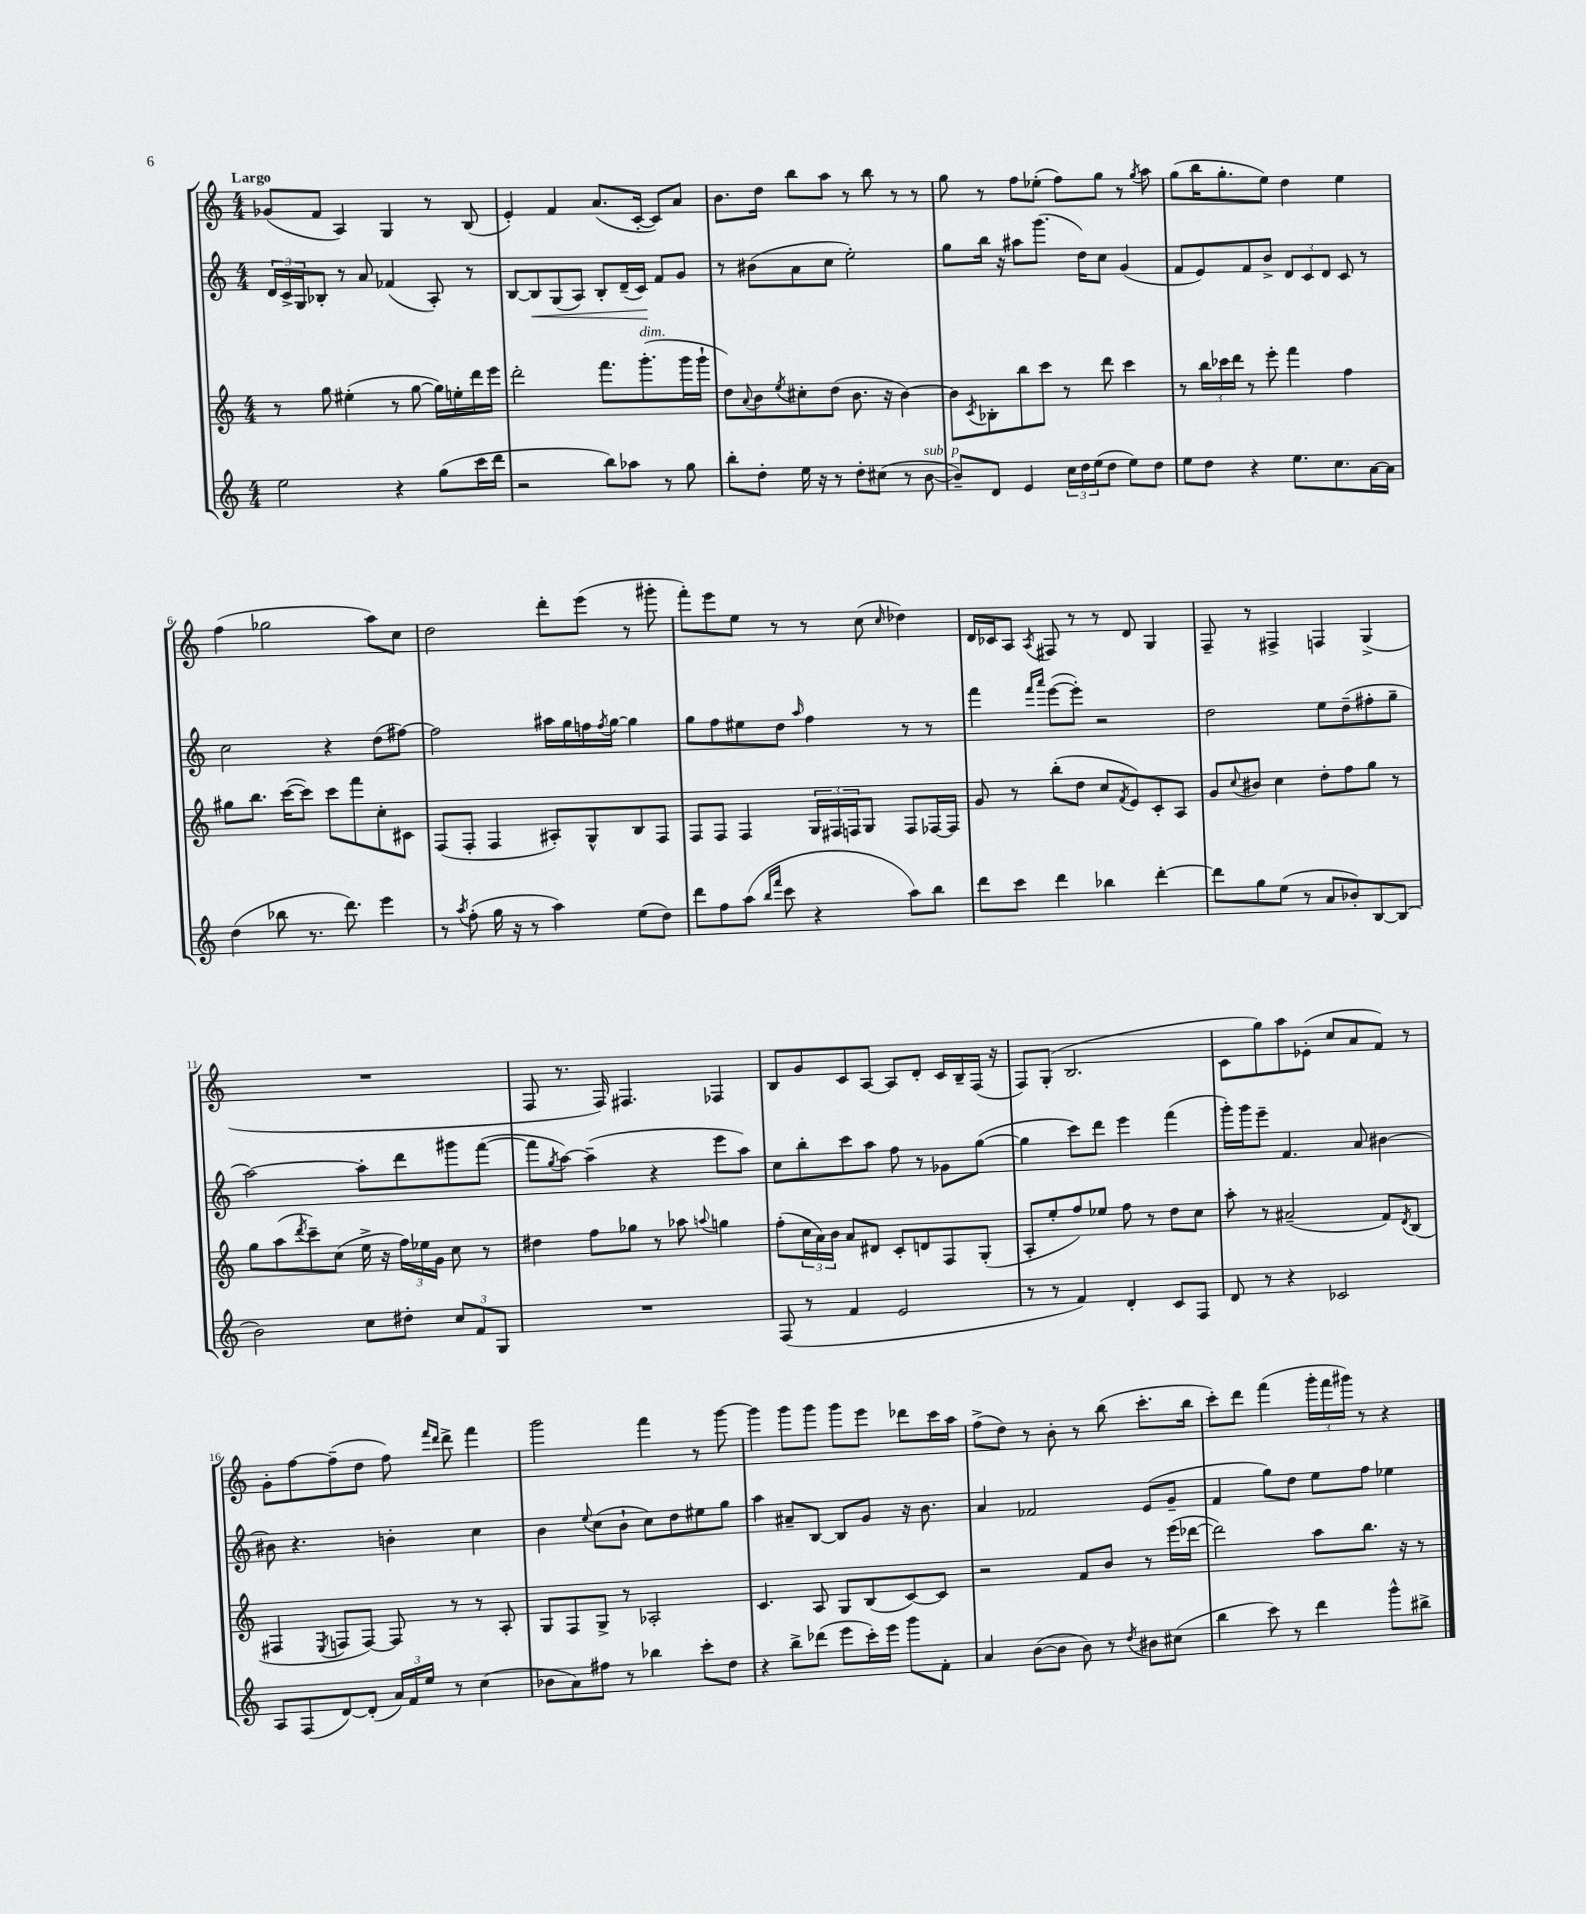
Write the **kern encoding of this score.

**kern	**kern	**kern	**dynam	**kern
*part4	*part3	*part2	*part2	*part1
*staff4	*staff3	*staff2	*staff2	*staff1
*clefG2	*clefG2	*clefG2	*	*clefG2
*k[]	*k[]	*k[]	*	*k[]
*M4/4	*M4/4	*M4/4	*	*M4/4
=1	=1	=1	=1	=1
!	!	!	!	!LO:TX:a:B:t=Largo
2ee\	8r	24d/LL	.	(8g-X/L
.	.	24c^/	.	.
.	.	24G/J	.	.
.	8gg\	8B-X'/J	.	8f/J
.	(4ee#X'\	8r	.	4A/)
.	.	8a/	.	.
4r	8r	(4f-X/	.	4G/
.	[8gg\	.	.	.
(8gg\L	16gg\LL])	8A'/)	.	8r
.	16een'\	.	.	.
16ccc\L	16ddd\	8r	.	(8B/
16ddd\JJ	16eee\JJ	.	.	.
=2	=2	=2	=2	=2
2r	2ddd'\	[8B/L	.	4e'/)
!	!	!	!LO:HP:b	!
.	.	8B/]	<	.
.	.	(8G/	.	4f/
.	.	8A/J)	.	.
8bb\L)	8.fff\L	8B'/L	.	(8.a/L
8aa-X\J	.	(16d~/L	.	.
!	!LO:TX:a:i:t=dim.	!	!	!
.	(8.ggg'\	16c/JJ)	.	[16c'/Jk
8r	.	8f/L	[	8c/L])
8gg\	16ggg\L	8g/J	.	8a/J
.	16ggg`\JJ	.	.	.
=3	=3	=3	=3	=3
8bb'\L	8dd\L)	8r	.	8.b\L
.	8qqa/	.	.	.
8dd'\J	8b\	(8b#X\L	.	.
.	.	.	.	16dd\Jk
.	8qee/	.	.	.
16ee\	8cc#X'\	8a\	.	8bb\L
16r	.	.	.	.
8r	(8dd\J	8cc\J	.	8aa\J
8dd'\L	8.b\	2ee'\)	.	8r
(8cc#X\J	.	.	.	8bb\
.	16r	.	.	.
8r	[4b\)	.	.	8r
!LO:TX:a:i:t=sub. p	!	!	!	!
[8b\	.	.	.	8r
=4	=4	=4	=4	=4
8b~/L])	8b\L]	8gg\L	.	8gg\
.	8qc/	.	.	.
8d/J	8B-X'\	16bb\Jk	.	8r
.	.	16r	.	.
4e/	8bb\	8aa#X\L	.	8ff\L
.	8ccc\J	(8.ggg\J	.	(8ee-X'\J
24cc\LL	8r	.	.	8ff\L)
24dd\	.	.	.	.
.	.	16dd\KL)	.	.
(24ee\J	.	.	.	.
8dd\J	8ddd\	8cc\J	.	8gg\J
8ee\L)	4ccc\	(4g/	.	8r
.	.	.	.	8qgg/
8dd\J	.	.	.	8aa\
=5	=5	=5	=5	=5
8ee\L	8r	8f/L	.	(8gg\L
8dd\J	24bb\LL	8e/)	.	16bb\K
.	24ccc-X\	.	.	.
.	.	.	.	8.gg'\
.	24ddd\JJ	.	.	.
4r	8r	8f/	.	.
.	8eee'\	8b^/J	.	8ee\J)
8.ee\L	4fff\	12d/L	.	4dd\
.	.	12c/	.	.
.	.	12d/J	.	.
8.cc\	.	.	.	.
.	4ff\	8c/	.	4ee\
[16a\L	.	8r	.	.
16a\JJ]	.	.	.	.
!!LO:LB:g=z
=6	=6	=6	=6	=6
(4dd\	8gg#X\L	2cc\	.	(4ff\
.	8.bb\J	.	.	.
8bb-X\	.	.	.	2gg-X\
.	([16ccc\KL	.	.	.
8.r	8ccc\J])	.	.	.
.	8ccc\L	4r	.	.
8.ddd\)	.	.	.	.
.	8fff\	.	.	.
4eee\	8cc'\	(8dd\L	.	8aa\L)
.	8c#X\J	[8ff#X\J)	.	8cc\J
=7	=7	=7	=7	=7
8r	(8F/L	2ff#\]	.	2dd\
8qaa/	.	.	.	.
(8ff'\	8F'/J	.	.	.
16gg\	4F/	.	.	.
16r	.	.	.	.
8r	.	.	.	.
4aa\)	8A#X'/L)	16aa#X\LL	.	8ddd'\L
.	.	16gg\	.	.
.	8G^^/	16ffn\	.	(8eee\J
.	.	8qff/	.	.
.	.	[16gg\JJ	.	.
(8ee\L	8B/	4gg\]	.	8r
8dd\J)	8F/J	.	.	8ggg#X'\
=8	=8	=8	=8	=8
8ddd\L	8F/L	8gg\L	.	8fff'\L)
8ff\	8F/J	8ff\	.	8eee\
(8aa\J	4F/	8ee#X\	.	8ee\J
16qqbb/LL	.	.	.	.
16qqfff/JJ	.	.	.	.
8ccc\	.	8dd\J	.	8r
.	.	16qqaa/	.	.
4r	24G/LL	4ff\	.	8r
.	24F#X/	.	.	.
.	24Fn/J	.	.	.
.	8G/J	.	.	(8cc\
.	.	.	.	16qqcc/
8aa\L)	8F/L	8r	.	4dd-X\)
8bb\J	[16F-X/L	8r	.	.
.	16F-/JJ]	.	.	.
=9	=9	=9	=9	=9
8ddd\L	8g/	4fff\	.	16d/LL
.	.	.	.	16c-X/J
8ccc\J	8r	.	.	8A/J
.	.	16qqfff/LL	.	.
.	.	16qqaaa/JJ	.	8qA/
4ddd\	(8bb'\L	([8eee\L	.	8F#X/
.	8dd\J	8eee'\J])	.	8r
4bb-X\	8cc/L	2r	.	8r
.	8qf/	.	.	.
.	8e/)	.	.	8d/
[4ddd'\	8c'/	.	.	4G/
.	8A/J	.	.	.
=10	=10	=10	=10	=10
8ddd\L]	8g/L	2dd\	.	8F~/
.	8qqcc/	.	.	.
8gg\	8b#X/J	.	.	8r
(8ee\J	4cc\	.	.	4F#X^/
8r	.	.	.	.
8a/L	8dd'\L	8ee\L	.	4Fn/
8b-X'/)	8ff\	(8dd~\	.	.
[8B/	8gg\J	8ff#X'\	.	(4G^/
(8B/J]	8r	8gg~\J	.	.
!!LO:LB:g=z
=11	=11	=11	=11	=11
2b\)	8gg\L	[2aa\)	.	1r
.	(8aa\	.	.	.
.	8qddd/	.	.	.
.	8ccc~\)	.	.	.
.	(8cc\J	.	.	.
8cc\L	16ee^\	8aa'\L]	.	.
.	16r	.	.	.
8dd#X'\J	24ff\LL)	8ddd\	.	.
.	24ee-X\	.	.	.
.	24g\JJ	.	.	.
12cc/L	8cc\	8ggg#X\	.	.
12f/	.	.	.	.
.	8r	([8fff\J	.	.
12G/J	.	.	.	.
=12	=12	=12	=12	=12
1r	4dd#X\	8fff\L]	.	8F/
.	.	8qgg/	.	.
.	.	[8aa\J)	.	8.r
.	8ff\L	(4aa~\]	.	.
.	.	.	.	16F/)
.	8gg-X\J	.	.	4.F#X/
.	8r	4r	.	.
.	8aa-X\	.	.	.
.	8qqaan/	.	.	.
.	4ggn\	8eee\L	.	4F-X/
.	.	8aa\J)	.	.
=13	=13	=13	=13	=13
(8F/	(8ff'\L	8cc\L	.	8B/L
8r	24cc\L	8bb'\	.	8g/
.	24a\)	.	.	.
.	24b\JJ	.	.	.
4f/	8a/L	8ccc\	.	8c/
.	8d#X/J	8aa\J	.	[8A/J
2e/	8c'/L	8ff\	.	8A/L]
.	8dn/	8r	.	8d'/J
.	8F/	8g-X\L	.	16c/LL
.	.	.	.	16B~/
.	(8G'/J	([8gg\J	.	(16F/JJ
.	.	.	.	16r
=14	=14	=14	=14	=14
8r	8A'/L	4gg\]	.	8F/L)
8r	8ee'/	.	.	(8G'/J
4f/)	8ff/)	8ccc\L)	.	2.B/
.	8ee-X/J	8ddd\J	.	.
4d'/	8ff\	4eee\	.	.
.	8r	.	.	.
8c/L	8dd\L	(4fff\	.	.
8F/J	8cc\J	.	.	.
=15	=15	=15	=15	=15
8d/	8aa'\	16ggg'\LL)	.	8c\L
.	.	16ggg\J	.	.
8r	8r	8eee~\J	.	8gg\)
4r	(2a#X~/	4.f/	.	8aa\
.	.	.	.	(8e-X'\J
2c-X/	.	.	.	8cc/L
.	.	8a/	.	8a/
.	8f/L)	[4b#X\	.	8f/J)
.	8qd/	.	.	.
.	(8B/J	.	.	8r
!!LO:LB:g=z
=16	=16	=16	=16	=16
8A/L	4F#X/	8b#X\]	.	8g'\L
(8F/	.	4.r	.	[8ff\
.	8qE/	.	.	.
[8d/)	8Fn/L	.	.	(8ff~\]
(8d'/J]	[8F/J)	.	.	8dd\J
24a/LL)	8F/]	4bn'\	.	8ff\)
24f/	.	.	.	.
24ee/JJ	.	.	.	.
.	.	.	.	16qqfff/LL
.	.	.	.	16qqddd/JJ
8r	8r	.	.	8ddd^\
(4cc\	8r	4cc\	.	4fff\
.	8A'/	.	.	.
=17	=17	=17	=17	=17
8b-X\L	8G/L	4b\	.	2ggg\
8a\)	8F/	.	.	.
.	.	8qqee/	.	.
8ff#X\J	8G^/J	(8cc\L	.	.
8r	8r	8b`\J	.	.
4bb-X\	2A-X'/	8cc\L)	.	4fff\
.	.	8dd\	.	.
8ccc'\L	.	8ee#X\	.	8r
8dd\J	.	8gg\J	.	[8ggg\
=18	=18	=18	=18	=18
4r	4.c/	4aa\	.	4ggg\]
8bb^\L	.	8a#X~/L	.	8ggg\L
(8ddd-X\J	8A/	[8B/J	.	8ggg\J
8eee\L	8G/L	8B/L]	.	8ggg\L
16ccc'\L)	(8B/	8g/J	.	8eee\J
16eee\JJ	.	.	.	.
8ggg\L	[8c/)	16r	.	8ddd-X\L
.	.	8.b\	.	.
8f'\J	8c/J]	.	.	16ccc\L
.	.	.	.	16aa\JJ
=19	=19	=19	=19	=19
4a/	2r	4a/	.	(8ff^\L
.	.	.	.	8dd\J)
([8b\L	.	2f-X/	.	8r
8b\J]	.	.	.	8b'\
8b\)	8f/L	.	.	8r
8r	8b/J	.	.	(8bb\
8qdd/	.	.	.	.
8b#X\L	8r	(8e/L	.	8.ccc'\L
(8cc#X\J	(16eee\LL	8g~/J	.	.
.	[16ddd-X\JJ	.	.	16bb\Jk
=20	=20	=20	=20	=20
4bb\	2ddd-\])	4f/	.	8ccc'\L)
.	.	.	.	8ddd\J
8ccc\)	.	8gg\L)	.	(4fff\
8r	.	8dd\J	.	.
4ddd\	8aa\L	8ee\L	.	24ggg'\LL
.	.	.	.	24fff\
.	.	.	.	24ggg#X\JJ)
.	8.bb\J	8ff\J	.	8r
8ggg^^\L	.	4ee-X\	.	4r
.	16r	.	.	.
8bb#X^\J	8r	.	.	.
==	==	==	==	==
*-	*-	*-	*-	*-
